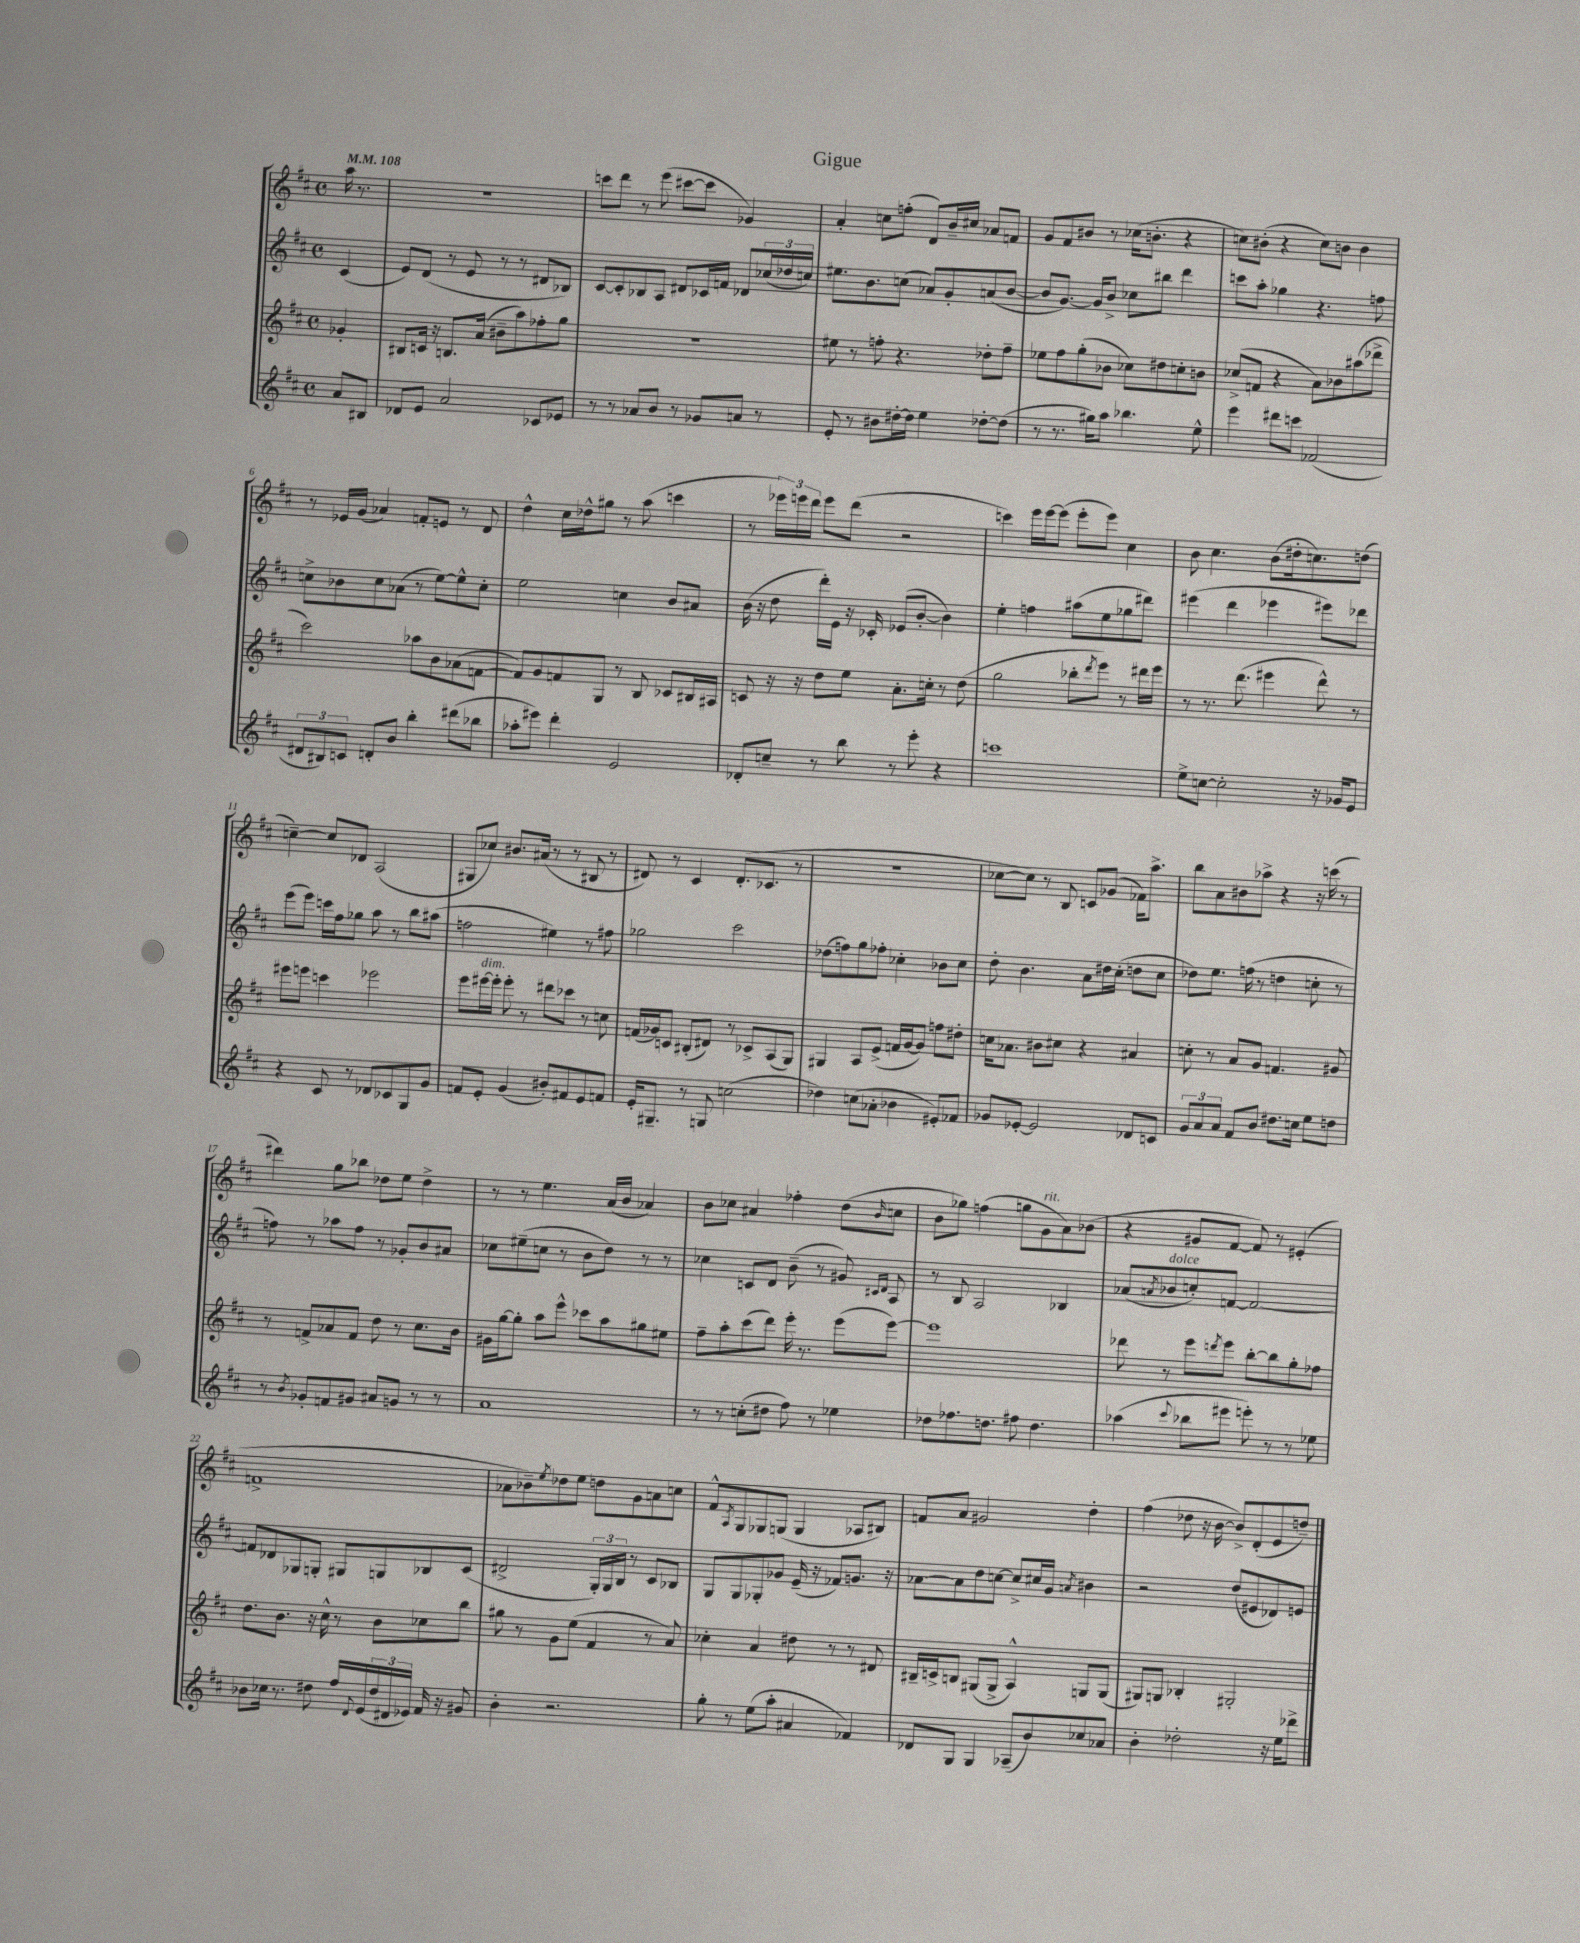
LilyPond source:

\header { title = "Gigue" }
<<
\new StaffGroup <<
\new Staff = "s0" {
    \clef treble \key d \major \defaultTimeSignature \time 4/4 \partial 4 \tempo 4 = 108
    a''16 r8. |
    R1 |
    c'''8 d'''8 r8 e'''8( cis'''8~ cis'''8 ges'4) |
    a'4-. c''8 f''8-.( d'8) b'16-- cis''16 aes'8 f'8 |
    g'8 fis'8 bis'8 r8 ces''16( b'8.-. r4 |
    c''8) bis'8-.( r4 c''8) b'8 b'4 |
    r8 ees'16 g'16( aes'4) f'8-. e'8 r8 d'8 |
    d''4-^ cis''16 des''16-^ gis''8 r8 a''8( c'''4 |
    r8 \tuplet 3/2 { ees'''16) e'''16 d'''16 } e'''8 d'''8( r2 |
    c'''4) e'''16 e'''16~ e'''8( e'''8-. e'''8) cis''4 |
    b'8 cis''4. b'8( dis''16-. c''8.) d''8( |
    c''4~--) c''8 des'8 a2( |
    gis8 ces''8) bis'8. ais'16( r8 r8 bis8 r8 |
    dis'8) r8 cis'4 dis'8.-.( ces'8. r8 |
    R1 |
    ces''8~ ces''8) r8 b8 c'8 ges'8( fes'16) a''8.-> |
    b''8 a'8 bis'8 aes''8-> r4 r16 c'''16( r8 |
    dis'''4) g''8 bes''8 des''8 e''8 des''4-> |
    r8 r8 e''4. a'16( b'16 aes'4) |
    b'8 ces''8 ais'4 fes''4-. d''8( \grace { b'16 } c''8 |
    b'8 ges''8) f''4( g''8 g'8^\markup { \italic "rit." } a'8) bes'8( |
    r4 gis'8 fis'8~ fis'8) r8 eis'4-.( |
    f'1-> |
    aes'8 bes'8--) \acciaccatura { e''8 } des''8 e''8 d''8 g'8 a'8 c''8 |
    fis'8-^ \acciaccatura { a8 } g8 ges8 g8( g4 aes8 bis8) |
    f'8 a'8 gis'2 d''4-. |
    fis''4( des''8 r16 b'16~ b'8->) d'8-.( e'8 d''8--) \bar "|." |
}
\new Staff = "s1" {
    \clef treble \key d \major \defaultTimeSignature \time 4/4 \partial 4
    cis'4( |
    e'8) d'8( r8 e'8 r8 r8 dis'8 bes8) |
    cis'8~ cis'8-. bes8 a8 dis'8 ces'16 f'16 des'8 \tuplet 3/2 { ces''16( des''16 c''16) } |
    eis''8. b'8. c''8( aes'8) g'8-. a'8( b'8~ |
    b'8 g'8.~) g'16 b'8-> ces''8 bis''8 d'''4 |
    c'''8 a''8-. ges''4 r4. f''8 |
    c''8-> bes'8 c''8 aes'8( r8 e''8~) e''8-^ c''8-. |
    e''2 c''4 b'8 ais'8 |
    b'16( r16 d''8 d'''16-.) e'16 r16 ces'16-. ees'8( b'8~-. b'4) |
    e''4-. f''4 ais''8( e''8 ges''8 dis'''8) |
    eis'''4( d'''4 ees'''4 eis'''8) des'''8 |
    e'''8( e'''8) c'''16 fis''16 ges''8 a''8 r8 b''8 ais''8( |
    f''2 eis''4) r8 fis''8 |
    ges''2 cis'''2 |
    des''8( f''8) g''8 fes''8-. ces''4-. bes'8 ces''8 |
    d''8-. b'4. a'8 dis''16 cis''16-.( d''8 cis''8 |
    des''8) e''8. f''16( r8 d''4 c''8-. r8 |
    f''8) r8 aes''8 f''8 r8 ges'8-. b'8 ais'8 |
    ces''8 eis''8--( c''8 r8 b'8 d''8) r8 r8 |
    ces''4 c'8 d'8 b'8--( r8 gis'8) \grace { cis'16 d'16 } a8 |
    r8 b8 a2 bes4 |
    aes'8( \acciaccatura { a'8 } bes'8^\markup { \italic "dolce" } c''8-.) f'8~ f'2~ |
    f'8 des'8 ges8 g8-. gis8 g8 bes8 cis'8( |
    dis'2-> \tuplet 3/2 { g16-.) g16 b16 } r8 cis'8 bes8 |
    g8 g8 ges8-. ges'8 e'16--( r16 fes'8) g'8. r16 |
    aes'8~ aes'8 d''8 c''8~ c''8-> cis''16 g'16 \acciaccatura { a'8 } bis'4 |
    r2 d''8( eis'8 des'8) e'8 \bar "|." |
}
\new Staff = "s2" {
    \clef treble \key d \major \defaultTimeSignature \time 4/4 \partial 4
    ges'4-. |
    bis8 c'16 r16 b8. a'16( bis'8-- a''8) fes''8-. g''8 |
    R1 |
    eis''8 r8 f''8-. r4. des''8-. f''8-- |
    ees''8 fis''8 g''8-.( bes'8 ces''8) dis''8 c''8-. b'8 |
    ces''8->( f'8 r4 a'8) bes'8 ais''8( des'''8-> |
    cis'''2) aes''8 b'8 aes'8( f'8~ |
    f'8) g'8 f'8 g8 r8 b8 ces'8 bis16 ais16 |
    c'8 r16 r16 d''8 e''8 a'8.-. c''16-. r8 d''8( |
    g''2 bes''8-. \acciaccatura { d'''8 } e'''8) r8 dis'''16 e'''16 |
    r8 r8. d'''8.( eis'''4 d'''8-^) r8 |
    eis'''8 e'''8 c'''4 ees'''2 |
    e'''8 eis'''16~^\markup { \italic "dim." } eis'''16-. eis'''8-. r8 dis'''8 ces'''8 r8 c''8 |
    f'16( ges'16) c'8 bis8-.( dis'8) r8 ces'8-> a8( g8) |
    gis4 a8 e'8->( f'16 g'16~ g'8) f''8 dis''8-. |
    c''16 aes'8. bis'8 cis''8 r4 ais'4 |
    c''8-. r8 a'8 g'8 f'4. gis'8 |
    r8 f'8-> aes'8 f'8 d''8 r8 cis''8. b'16 |
    gis'16 g''16~ g''8-. a''8 e'''8-^ ces'''8 a''8 gis''8 eis''8 |
    fis''8-- a''8-. cis'''8( d'''8) e'''16-. r8. e'''8( e'''8~) |
    e'''1 |
    des'''8 r8 e'''8 \acciaccatura { d'''8 } e'''8 b''8~-. b''8 g''8-. fes''8 |
    d''8. b'8. r16 cis''16-^ r8 b'8 ces''8 b''8 |
    gis''8 r8 g'8 e''8( fis'4 r8 a'8) |
    ces''4-. a'4 dis''8 r8 r8 dis'8 |
    bis16-- c'16-> b8 gis8( gis8-> a4-^) g8 g8( |
    gis8) g8 bes4-. gis2-. \bar "|." |
}
\new Staff = "s3" {
    \clef treble \key d \major \defaultTimeSignature \time 4/4 \partial 4
    a'8 bis8 |
    des'8 e'8 a'2 ces'8 ees'8 |
    r8 r8 aes'8 b'8 r8 ges'8 a'8 r8 |
    e'8-. r8 bis'8 dis''16~-. dis''16 e''4 des''8~-. des''8( |
    r8 r8. gis''16) a''8 bes''4. e''8-^ |
    e'''4 dis'''8 c'''8 fes'2( |
    \tuplet 3/2 { dis'8 bis8) c'8 } d'8-. b'8 b''4-. dis'''8( bes''8 |
    aes''8-. eis'''8) d'''4-. e'2 |
    des'8-. c''8-- r8 b''8 r8 e'''8-. r4 |
    c'''1 |
    e''8-> c''8~ c''2-. r16 ges'16 e'8 |
    r4 cis'8 r8 des'8 ces'8 g8 g'8 |
    f'8 e'8-. g'4( bis'8-.) fis'8 e'8 f'8 |
    e'16-. gis8.-- r8 g8 c''2( |
    des''4) c''8( aes'8-. bes'4 eis'8-.) fes'8 |
    ges'8 ees'8~-. ees'2 des'8 c'8 |
    \tuplet 3/2 { g'8 a'8 a'8 } fis'8 b'8 dis''8. c''16 e''8 d''8 |
    r8 \acciaccatura { b'8 } ges'8-. f'8 gis'8 ais'8 g'8 r8 r8 |
    a'1 |
    r8 r8 c''8-.( dis''8 fis''8) r8 ees''4 |
    des''8 fes''8. d''8. fis''8 d''4. |
    aes''4( \appoggiatura { cis'''8 } bes''8 eis'''8 e'''8-.) r8 r8 ees''8 |
    bes'8 ces''16 r8. dis''8 fis''16 \appoggiatura { d'8 } e'16( \tuplet 3/2 { dis''16 dis'16 ees'16) } fis'16 r16 gis'8 |
    b'4-. r2. |
    g''8-. r8 e''8( a''8-. ais'4 fes'4) |
    des'8 g8 g4 aes8--( b'8) ces''8 aes'8 |
    b'4-. des''2-. r16 e''16 des'''8-> \bar "|." |
}
>>
>>
